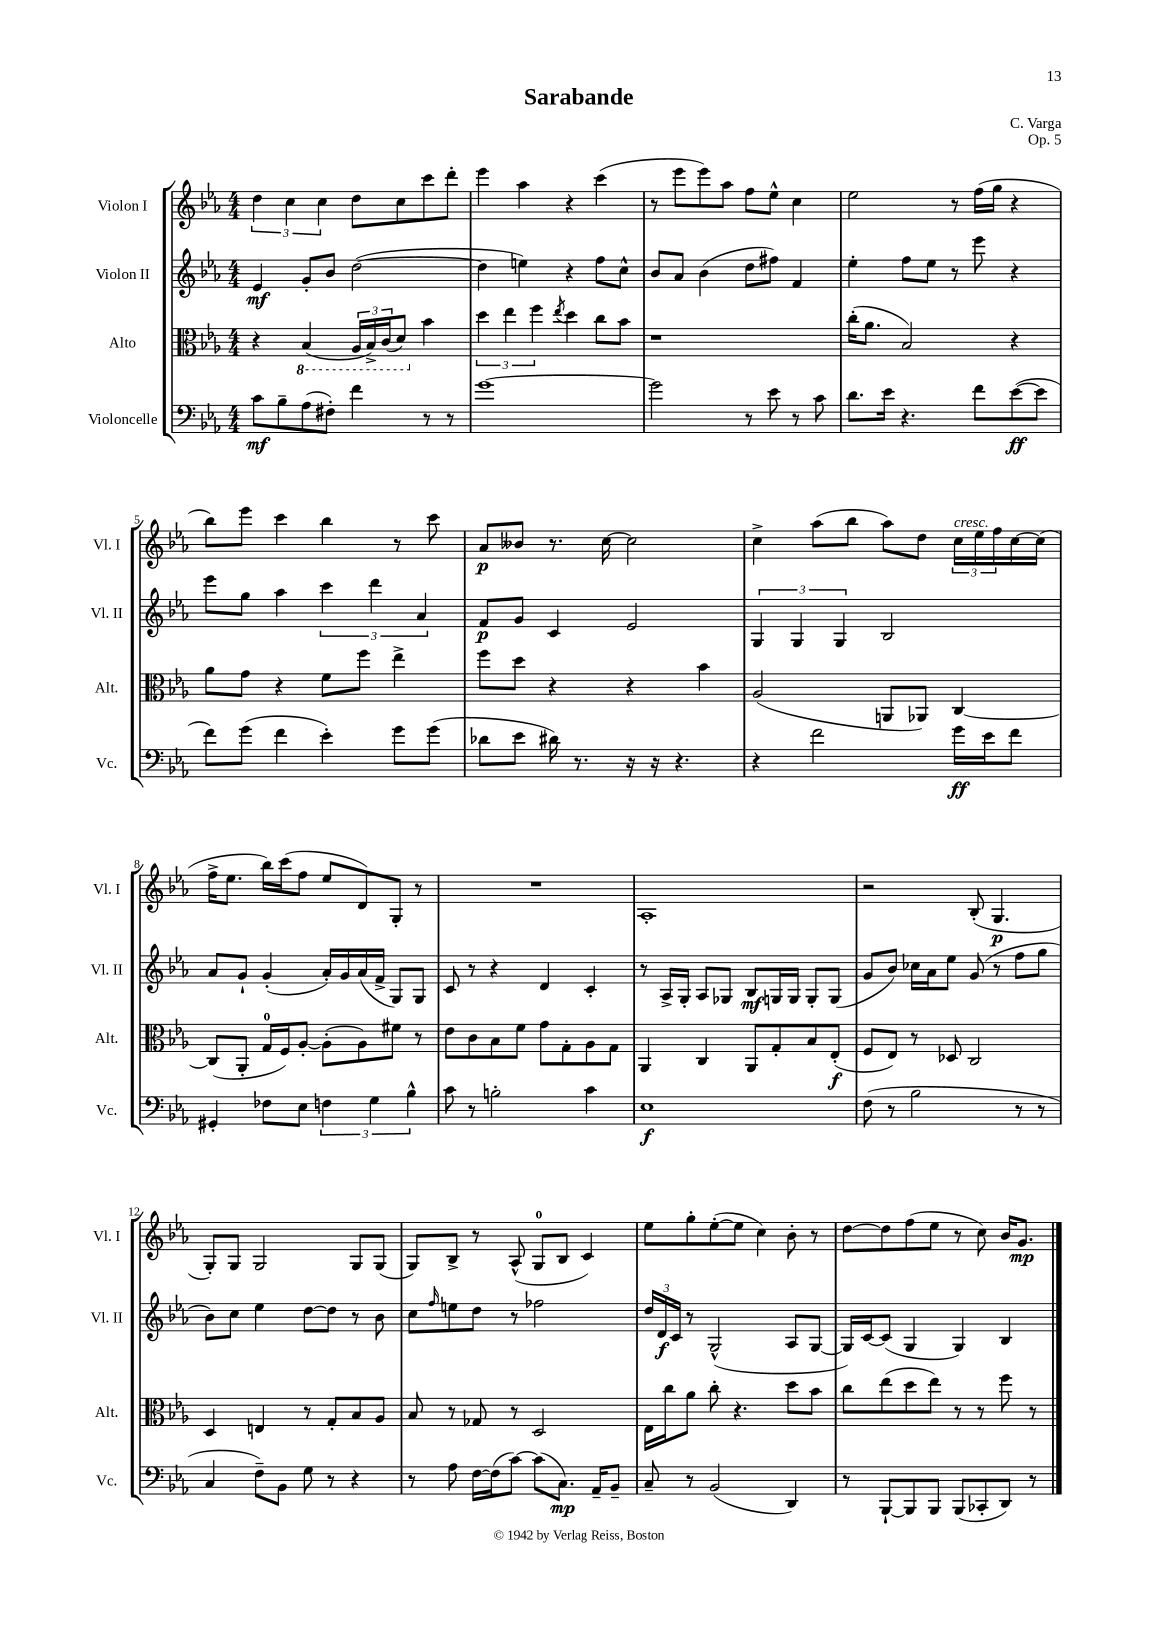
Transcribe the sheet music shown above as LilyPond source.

\header { title = "Sarabande" composer = "C. Varga" opus = "Op. 5" }
<<
\new StaffGroup <<
\new Staff = "s0" \with { instrumentName = "Violon I" shortInstrumentName = "Vl. I" } {
    \clef treble \key ees \major \numericTimeSignature \time 4/4
    \tuplet 3/2 { d''4 c''4 c''4 } d''8 c''8 c'''8 d'''8-. |
    ees'''4 aes''4 r4 c'''4( |
    r8 ees'''8 ees'''8) aes''8 f''8 ees''8-^ c''4 |
    ees''2 r8 f''16( g''16 r4 |
    bes''8) ees'''8 c'''4 bes''4 r8 c'''8 |
    aes'8\p beses'8 r8. c''16~ c''2 |
    c''4-> aes''8( bes''8 aes''8) d''8 \tuplet 3/2 { c''16^\markup { \italic "cresc." } ees''16 f''16 } c''16~ c''16( |
    f''16-> ees''8. bes''16) c'''16( f''8 ees''8 d'8) g8-. r8 |
    R1 |
    aes1-. |
    r2 bes8-.( g4.\p |
    g8-.) g8 g2 g8 g8( |
    g8) bes8-> r8 aes8-^( g8-0 bes8 c'4) |
    ees''8 g''8-. ees''8~-.( ees''8 c''4) bes'8-. r8 |
    d''8~ d''8 f''8( ees''8 r8 c''8) bes'16 g'8.\mp \bar "|." |
}
\new Staff = "s1" \with { instrumentName = "Violon II" shortInstrumentName = "Vl. II" } {
    \clef treble \key ees \major \numericTimeSignature \time 4/4
    ees'4\mf g'8-. bes'8 d''2~( |
    d''4 e''4) r4 f''8 c''8-^ |
    bes'8 aes'8 bes'4( d''8 fis''8) f'4 |
    ees''4-. f''8 ees''8 r8 ees'''8 r4 |
    ees'''8 g''8 aes''4 \tuplet 3/2 { c'''4 d'''4 aes'4 } |
    f'8\p g'8 c'4 ees'2 |
    \tuplet 3/2 { g4 g4 g4 } bes2 |
    aes'8 g'8-! g'4-.( aes'16-.) g'16 aes'16( f'16-> g8) g8 |
    c'8 r8 r4 d'4 c'4-. |
    r8 aes16-> g16-. aes8 ges8 bes8\mf g16 g16 g8-. g8( |
    g'8 bes'8) ces''16 aes'16 ees''8 g'8( r8 f''8 g''8 |
    bes'8) c''8 ees''4 d''8~ d''8 r8 bes'8 |
    c''8 \grace { f''16 } e''8 d''8 r8 fes''2 |
    \tuplet 3/2 { d''16 d'16\f c'16 } r8 g2-^( aes8 g8~ |
    g16) c'16~ c'8( g4 g4) bes4 \bar "|." |
}
\new Staff = "s2" \with { instrumentName = "Alto" shortInstrumentName = "Alt." } {
    \clef alto \key ees \major \numericTimeSignature \time 4/4
    r4 \ottava #-1 bes,4( \tuplet 3/2 { aes,16 bes,16->) c16( } d8) \ottava #0 bes'4 |
    \tuplet 3/2 { d''4 ees''4 f''4 } \acciaccatura { ees''8 } d''4 c''8 bes'8 |
    r1 |
    c''16-.( aes'8. bes2) r4 |
    aes'8 g'8 r4 f'8 f''8 ees''4-> |
    f''8 d''8 r4 r4 bes'4 |
    aes2( a,8 aes,8) c4~ |
    c8( aes,8-. g16-0 f16) aes8~-. aes8-.( aes8) fis'8 r8 |
    ees'8 c'8 bes8 f'8 g'8 g8-. aes8 g8 |
    aes,4 c4 aes,8 g8-. bes8 ees8-.\f( |
    f8 ees8) r8 des8 c2 |
    d4 e4 r8 g8-. bes8 aes8 |
    bes8 r8 ges8 r8 d2 |
    ees16 c''16 aes'8 c''8-. r4. d''8 bes'8 |
    c''8 ees''8( d''8 ees''8) r8 r8 f''8 r8 \bar "|." |
}
\new Staff = "s3" \with { instrumentName = "Violoncelle" shortInstrumentName = "Vc." } {
    \clef bass \key ees \major \numericTimeSignature \time 4/4
    c'8\mf bes8-- aes8( fis8-.) f'4 r8 r8 |
    g'1~ |
    g'2 r8 ees'8 r8 c'8 |
    d'8. ees'16 r4. f'8 ees'8~\ff( ees'8 |
    f'8) g'8( f'4 ees'4-.) g'8 g'8( |
    des'8 ees'8 dis'16) r8. r16 r16 r4. |
    r4 f'2 g'16\ff ees'16 f'8 |
    gis,4-. fes8 ees8 \tuplet 3/2 { f4 g4 bes4-^ } |
    c'8 r8 b2-. c'4 |
    ees1\f |
    f8( r8 bes2 r8 r8 |
    c4 f8--) bes,8 g8 r8 r4 |
    r8 aes8 f16~ f16( c'8~) c'8( c8.\mp) aes,16-- bes,8-- |
    c8-- r8 bes,2( d,4) |
    r8 bes,,8~-! bes,,8 bes,,8 bes,,8( ces,8-. d,8) r8 \bar "|." |
}
>>
>>
